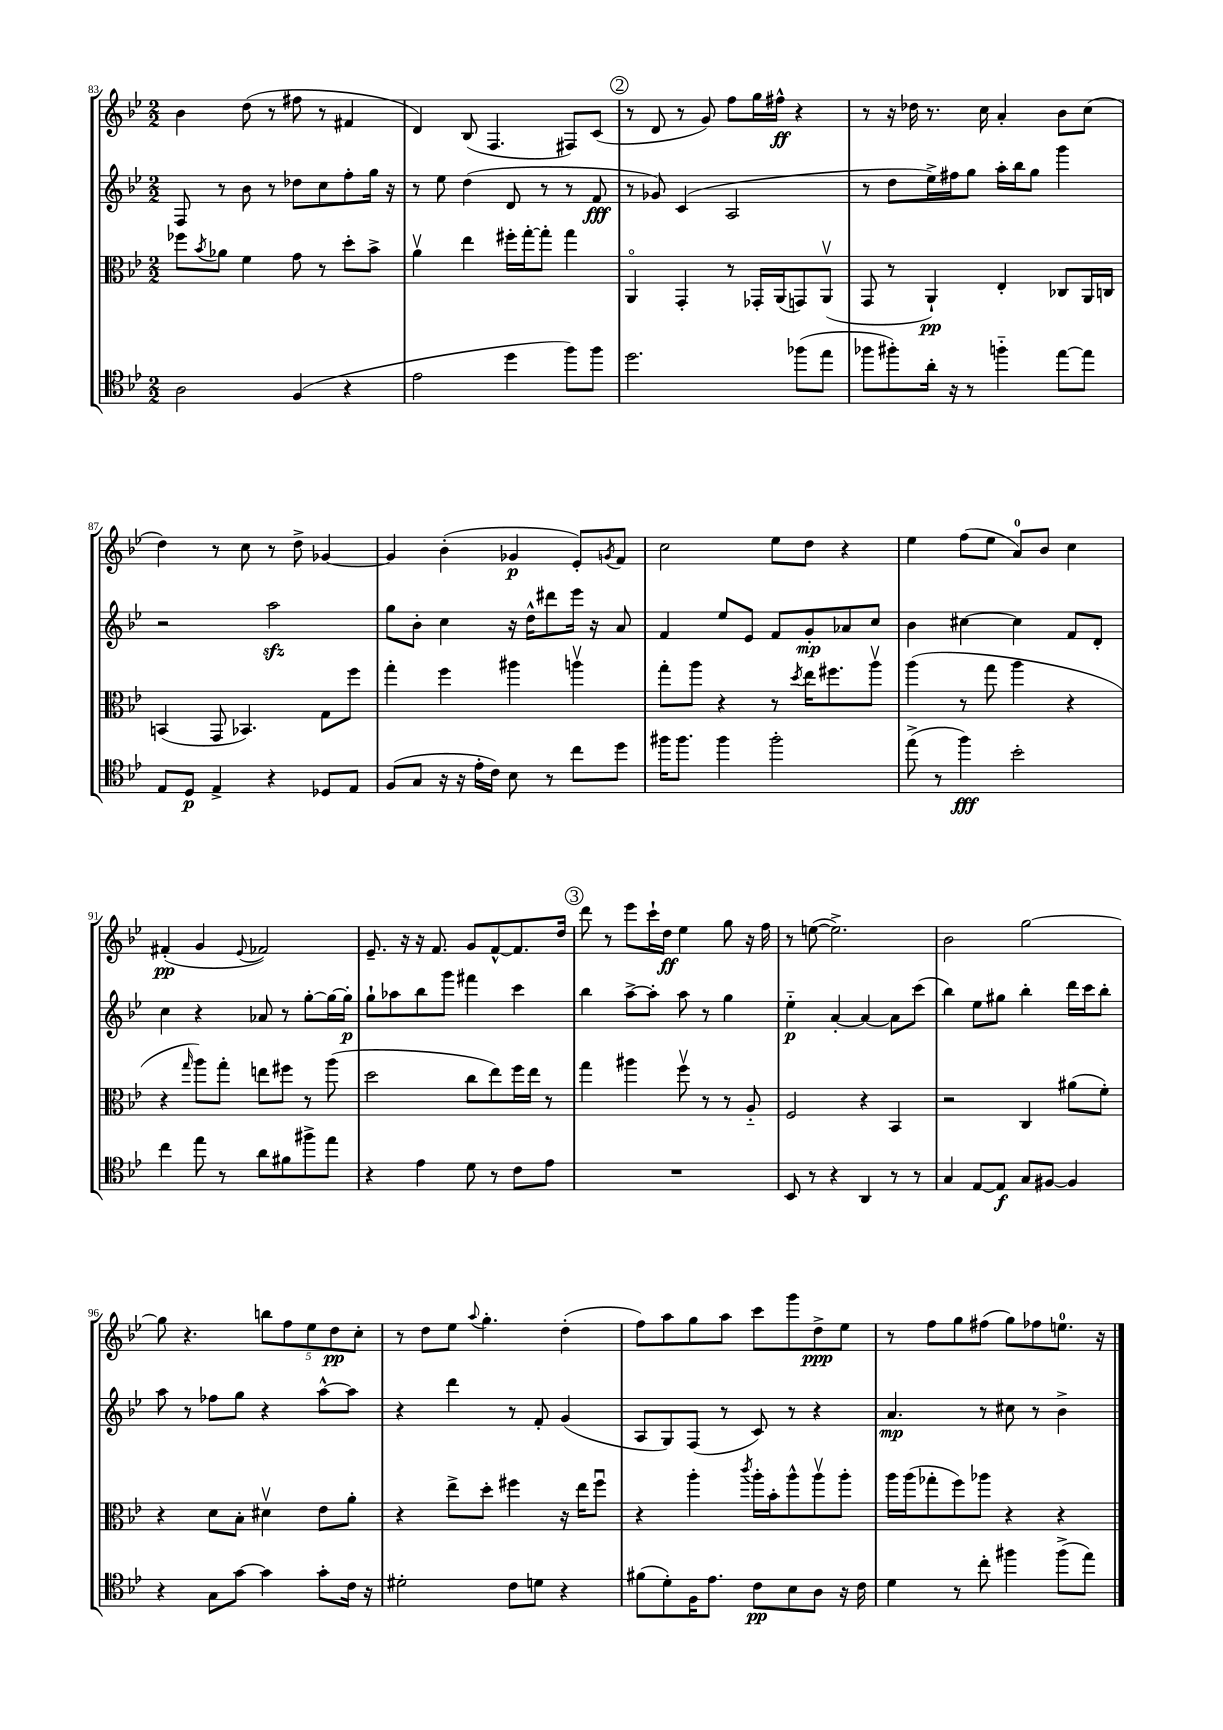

**kern	**kern	**kern	**kern
*staff4	*staff3	*staff2	*staff1
*clefC4	*clefC3	*clefG2	*clefG2
*k[b-e-]	*k[b-e-]	*k[b-e-]	*k[b-e-]
*M2/2	*M2/2	*M2/2	*M2/2
2A	8ff-	8F	4b-
.	8qb-	.	.
.	8a-	8r	.
.	4f	8b-	(8dd
.	.	8r	8r
(4F	8g	8dd-	8ff#
.	8r	8cc	8r
4r	8dd'	8ff'	4f#
.	8b-^	16gg	.
.	.	16r	.
=	=	=	=
2e-	4av	8r	4d)
.	.	8ee-	.
.	4ee-	(4dd	(8B-
.	.	.	4.F
4dd	16ff#'	8d	.
.	[16gg'	.	.
.	8gg']	8r	.
8ff)	4gg	8r	8F#)
8ff	.	8f	(8c
=	=	=	=
2.dd	4AAo	8r	8r
.	.	8g-)	8d
.	4GG'	(4c	8r
.	.	.	8g)
.	8r	2A	8ff
.	16GG-'	.	16gg
.	(16AA	.	16ff#^^
(8ff-	8GG)	.	4r
8ee-	(8AAv	.	.
=	=	=	=
8ff-	8GG	8r	8r
8ff#')	8r	8dd	16r
.	.	.	16dd-
16a'	4AA`)	16ee-^)	8.r
16r	.	16ff#	.
8r	.	8gg	.
.	.	.	16cc
4ff'~	4E-'	16aa'	4a'
.	.	16bb-	.
.	.	8gg	.
[8ee-	8C-	4ggg	8b-
8ee-]	16AA	.	(8cc
.	16C	.	.
=	=	=	=
8E-	(4BB	2r	4dd)
8D	.	.	.
4E-^	8GG	.	8r
.	4.BB-)	.	8cc
4r	.	2aa	8r
.	.	.	8dd^
8D-	8G	.	[4g-
8E-	8ff	.	.
=	=	=	=
(8F	4gg'	8gg	4g-]
8G	.	8b-'	.
16r	4ff	4cc	(4b-'
16r	.	.	.
16e-'	.	.	.
16c)	.	.	.
8B-	4aa#	16r	4g-
.	.	16dd^^	.
8r	.	8ddd#	.
8cc	4aav	16eee-	8e-')
.	.	16r	.
.	.	.	8qg
8dd	.	8a	8f
=	=	=	=
16ff#	8gg'	4f	2cc
8.ff#	.	.	.
.	8aa	.	.
4ff#	4r	8ee-	.
.	.	8e-	.
2ff#'	8r	8f	8ee-
.	8qdd	.	.
.	16ee-	8g'	8dd
.	8.ff#	.	.
.	.	8a-	4r
.	8aav	8cc	.
=	=	=	=
(8ee-^	(4aa	4b-	4ee-
8r	.	.	.
4ff)	8r	[4cc#	(8ff
.	8gg	.	8ee-
2b-'	4aa	4cc#]	8a)
.	.	.	8b-
.	4r	8f	4cc
.	.	8d'	.
=	=	=	=
4cc	4r	4cc	(4f#'
.	16qqgg	.	.
8ee-	8aa)	4r	4g
8r	8gg'	.	.
.	.	.	8qqe-
8a	8ee	8a-	2f-)
8f#	8ff#	8r	.
8ff#^	8r	[8gg'	.
8ee-	(8aa	16gg_	.
.	.	16gg']	.
=	=	=	=
4r	2dd	8gg`	8.e-~
.	.	8aa-	.
.	.	.	16r
4e-	.	8bb-	16r
.	.	.	8.f
.	.	8ggg	.
8d	8cc	4fff#	8g
8r	8ee-)	.	[8f^^
8c	16ff	4ccc	8.f]
.	16ee-	.	.
8e-	8r	.	.
.	.	.	16dd
=	=	=	=
1r	4gg	4bb-	8ddd
.	.	.	8r
.	4aa#	[8aa^	8eee-
.	.	8aa']	16ccc`
.	.	.	16dd
.	8ffv	8aa	4ee-
.	8r	8r	.
.	8r	4gg	8gg
.	8A'~	.	16r
.	.	.	16ff
=	=	=	=
8BB-	2F	4ee-'~	8r
8r	.	.	([8ee
4r	.	[4a'	2.ee^])
4AA	4r	4a_	.
8r	4BB-	8a]	.
8r	.	(8ccc	.
=	=	=	=
4G	2r	4bb-)	2b-
[8E-	.	8ee-	.
8E-]	.	8gg#	.
8G	4C	4bb-'	[2gg
[8F#	.	.	.
4F#]	(8a#	16ddd	.
.	.	16ccc	.
.	8f')	8bb-'	.
=	=	=	=
4r	4r	8aa	8gg]
.	.	8r	4.r
8G	8d	8ff-	.
[8g	8B-'	8gg	.
4g]	4d#v	4r	10bb
.	.	.	10ff
.	.	.	10ee-
8g'	8e-	[8aa^^	.
.	.	.	10dd
16c	8a'	8aa]	.
.	.	.	10cc'
16r	.	.	.
=	=	=	=
2d#'	4r	4r	8r
.	.	.	8dd
.	8ee-^	4ddd	8ee-
.	.	.	8qqaa
.	8dd'	.	4.gg'
8c	4ff#	8r	.
8d	.	8f'	.
4r	16r	(4g	(4dd'
.	16ee-	.	.
.	8ff#u	.	.
=	=	=	=
(8f#	4r	8A	8ff)
8d')	.	8G)	8aa
16F	4aa'	(8F	8gg
8.e-	.	.	.
.	.	8r	8aa
.	8qccc	.	.
8c	16aa'	8c)	8ccc
.	16b-'	.	.
8B-	8aa^^	8r	8ggg
8A	8aav	4r	8dd^
16r	8aa'	.	8ee-
16c	.	.	.
=	=	=	=
4d	16aa	4.a	8r
.	(16aa	.	.
.	8gg-'	.	8ff
8r	8ff)	.	8gg
8cc'	8aa-	8r	(8ff#
4ff#	4r	8cc#	8gg)
.	.	8r	8ff-
(8ff#^	4r	4b-^	8.ee
8ee-)	.	.	.
.	.	.	16r
==	==	==	==
*-	*-	*-	*-
